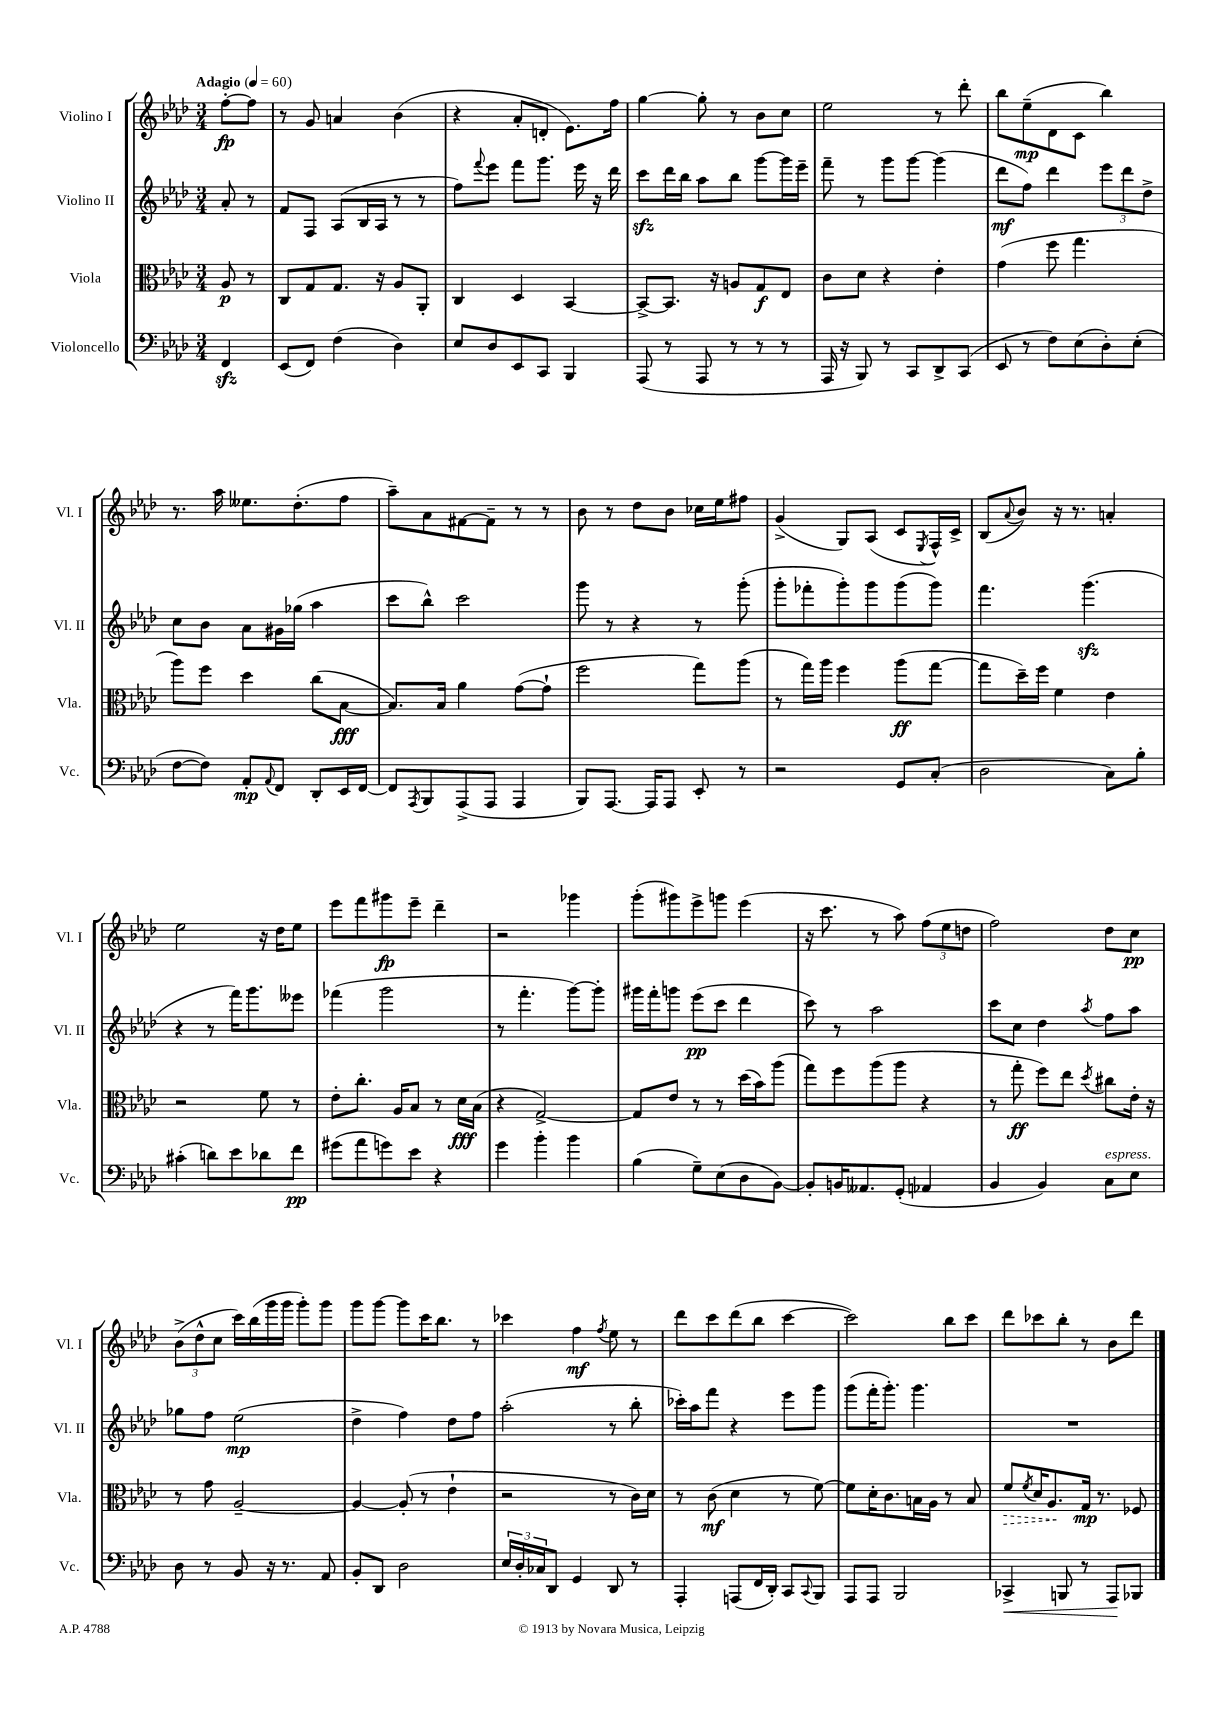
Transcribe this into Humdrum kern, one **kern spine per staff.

**kern	**kern	**kern	**kern
*staff4	*staff3	*staff2	*staff1
*clefF4	*clefC3	*clefG2	*clefG2
*k[b-e-a-d-]	*k[b-e-a-d-]	*k[b-e-a-d-]	*k[b-e-a-d-]
*M3/4	*M3/4	*M3/4	*M3/4
*MM60	*MM60	*MM60	*MM60
4FF/	8A-/	8a-'/	[8ff'\L
.	8r	8r	8ff\]J
=	=	=	=
(8EE-/L	8C/L	8f/L	8r
8FF/J)	8G/	8F/J	8g/
(4F\	8.G/J	(8A-/L	4a/
.	.	16B-/L	.
.	16r	16A-/JJ	.
4D-\)	8A-/L	8r	(4b-\
.	8AA-'/J	8r	.
=	=	=	=
8E-/L	4C/	8ff\L)	4r
.	.	8qqfff/	.
8D-/	.	8eee-\J	.
8EE-/	4D-/	8fff\L	8a-'/L
8CC/J	.	8.ggg\J	8d'/J
4BBB-/	[4BB-/	.	8.e-\L)
.	.	16eee-\	.
.	.	16r	.
.	.	16ddd-\	16ff\Jk
=	=	=	=
(8AAA-/	8BB-^/_L	8ccc\L	[4gg\
8r	8.BB-/]J	16ddd-\L	.
.	.	16bb-\JJ	.
8AAA-/	.	8aa-\L	8gg'\]
.	16r	.	.
8r	8A/L	8bb-\J	8r
8r	8G/	[8ggg\L	8b-\L
8r	8E-/J	16ggg\]L	8cc\J
.	.	16eee-~\JJ	.
=	=	=	=
16AAA-/	8c\L	8fff~\	2ee-\
16r	.	.	.
8BBB-/)	8d-\J	8r	.
8r	4r	8ggg\L	.
8CC/L	.	[8ggg\J	.
8DD-^/	4e-'\	(4ggg\]	8r
(8CC/J	.	.	8ddd-'\
=	=	=	=
8EE-/	(4g\	8ddd-\L	8bb-\L
8r	.	8ff\J)	(8ee-~\
8F\L)	8ff\	4ddd-\	8d-\
(8E-\	4.gg\	.	8c\J
8D-'\)	.	12eee-\L	4bb-\)
.	.	12ddd-\	.
(8E-'\J	.	.	.
.	.	12dd-^\J	.
=	=	=	=
[8F\L	8aa-\L)	8cc\L	8.r
8F\]J)	8ff\J	8b-\J	.
.	.	.	16aa-\
8AA-'/L	4dd-\	8a-\L	8.ee--\L
8qqAA-/	.	.	.
8FF/J	.	16g#\L	.
.	.	(16gg-\JJ	(8.dd-'\
8DD-'/L	(8cc\L	4aa-\	.
16EE-/L	[8B-\J	.	8ff\J
[16FF/JJ	.	.	.
=	=	=	=
8FF/]L	8.B-/]L)	8ccc\L	8aa-~\L)
8qAAA-/	.	.	.
8BBB-/	.	8bb-^^\J)	8a-\
.	16B-/Jk	.	.
(8AAA-^/	4a-\	2ccc\	[8f#\
8AAA-/J	.	.	8f#~\]J
4AAA-/	([8g\L	.	8r
.	8g`\]J	.	8r
=	=	=	=
8BBB-/L)	2ff\	8ggg\	8b-\
[8.AAA-/J	.	8r	8r
.	.	4r	8dd-\L
16AAA-/]LK	.	.	.
8AAA-/J	.	.	8b-\J
8EE-'/	8gg\L)	8r	16cc-\LL
.	.	.	16ee-\J
8r	(8aa-\J	(8ggg'\	8ff#\J
=	=	=	=
2r	8r	8ggg'\L	(4g^/
.	16gg\LL)	8fff-'\	.
.	16aa-\JJ	.	.
.	4ff\	8ggg'\)	8G/L)
.	.	8ggg\	(8A-/J
8GG/L	(8aa-\L	(8ggg\	8c/L
.	.	.	8qE-/
(8C'/J	[8gg\J	8ggg\J)	16F^^/L)
.	.	.	16c^/JJ
=	=	=	=
2D-\	8gg\]L	4.fff\	(8B-/L
.	.	.	8qqa-/
.	16dd-~\L)	.	8b-/J)
.	16ff\JJ	.	.
.	4f\	.	16r
.	.	.	8.r
.	.	(4.ggg\	.
8C\L)	4e-\	.	4a'/
8B-'\J	.	.	.
=	=	=	=
(4c#'\	2r	4r	2ee-\
8d\L)	.	8r	.
8e-\	.	16fff\LK)	.
.	.	8.ggg\	.
8d-\	8f\	.	16r
.	.	.	16dd-\LK
8f\J	8r	8eee--\J	8ee-\J
=	=	=	=
(8g#\L	8e-'\L	(4fff-\	8eee-\L
8a-\	8.cc'\J	.	8fff\
8g\)	.	2ggg\	8ggg#\
.	16A-/LK	.	.
8e-\J	8B-/J	.	8eee-~\J
4r	8r	.	4ddd-~\
.	16d-\LL	.	.
.	(16B-\JJ	.	.
=	=	=	=
4g\	4r	8r	2r
.	.	4.fff'\	.
4b-'\	[2G^/)	.	.
4b-\	.	[8ggg\L)	4ggg-\
.	.	8ggg'\]J	.
=	=	=	=
(4B-\	8G/]L	16ggg#\LL	(8ggg'\L
.	.	16fff'\J	.
.	8e-/J	8ggg\J	8ggg#\)
8G~\L)	8r	(8eee-\L	8eee-^\
(8E-\	8r	8ccc\J	8ggg\J
8D-\	(16dd-\LL	4ddd-\	(4eee-\
.	16b-\J)	.	.
[8BB-\J)	(8aa-\J	.	.
=	=	=	=
8BB-'/]L	8gg\L)	8ccc\)	16r
.	.	.	8.ccc\
16BB/K	8ff\	8r	.
8.AA--/	.	.	.
.	(8aa-\	2aa-\	8r
(8GG'/J	8aa-\J	.	8aa-\)
4AA-/	4r	.	(12ff\L
.	.	.	12ee-\
.	.	.	12dd\J
=	=	=	=
4BB-/	8r	8ccc\L	2ff\)
.	8gg'\	8cc\J	.
4BB-/)	8ff\L)	4dd-\	.
.	8ee-\J	.	.
.	8qdd-/	8qaa-/	.
8C\L	8cc#\L	8ff\L	8dd-\L
8E-\J	16e-'\Jk	8aa-\J	8cc\J
.	16r	.	.
=	=	=	=
8D-\	8r	8gg-\L	(12b-^\L
.	.	.	12dd-^^\
8r	8g\	8ff\J	.
.	.	.	12cc\J
8BB-/	[2A-~/	(2ee-\	16ccc\LL)
.	.	.	(16bb-\
16r	.	.	16ggg\
8.r	.	.	16ggg\JJ
.	.	.	8ggg'\L)
8AA-/	.	.	8ggg\J
=	=	=	=
8BB-'/L	4A-/_	4dd-^\	8ggg\L
8DD-/J	.	.	[8ggg\J
2D-\	(8A-'/]	4ff\)	8ggg\]L
.	8r	.	16ccc\K
.	.	.	8.bb-\J
.	4e-`\	8dd-\L	.
.	.	8ff\J	8r
=	=	=	=
24E-/LL	2r	(2aa-'\	4ccc-\
24D-'/	.	.	.
24C-/J	.	.	.
8DD-/J	.	.	.
4GG/	.	.	4ff\
.	.	.	8qff/
8DD-/	8r	8r	8ee-\
8r	16c\LL)	8bb-'\	8r
.	16d-\JJ	.	.
=	=	=	=
4AAA-'/	8r	16ccc-'\LL)	8ddd-\L
.	.	16aa-\J	.
.	(8c\	8fff\J	8ccc\
(8AAA/L	4d-\	4r	(8ddd-\
16FF/L	.	.	8bb-\J
16DD-'/JJ)	.	.	.
8CC/L	8r	8eee-\L	[4ccc\
8qqCC/	.	.	.
8BBB-/J	[8f\)	8ggg\J	.
=	=	=	=
8AAA-/L	8f\]L	(8ggg\L	2ccc\])
8AAA-/J	16d-'\K	16fff'\K	.
.	8.c\	8.ggg'\J)	.
2BBB-/	.	.	.
.	16B\L	4.ggg\	.
.	16A-\JJ	.	.
.	8r	.	8bb-\L
.	8B/	.	8ccc\J
=	=	=	=
4CC-^/	8f/L	2.r	8ddd-\L
.	8qf/	.	.
.	16d-/K	.	8ccc-\
.	8.A-/	.	.
8BBB/	.	.	8bb-'\J
8r	16G/Jk	.	8r
.	8.r	.	.
8AAA-/L	.	.	8b-\L
8BBB-/J	8F-/	.	8ddd-\J
==	==	==	==
*-	*-	*-	*-
